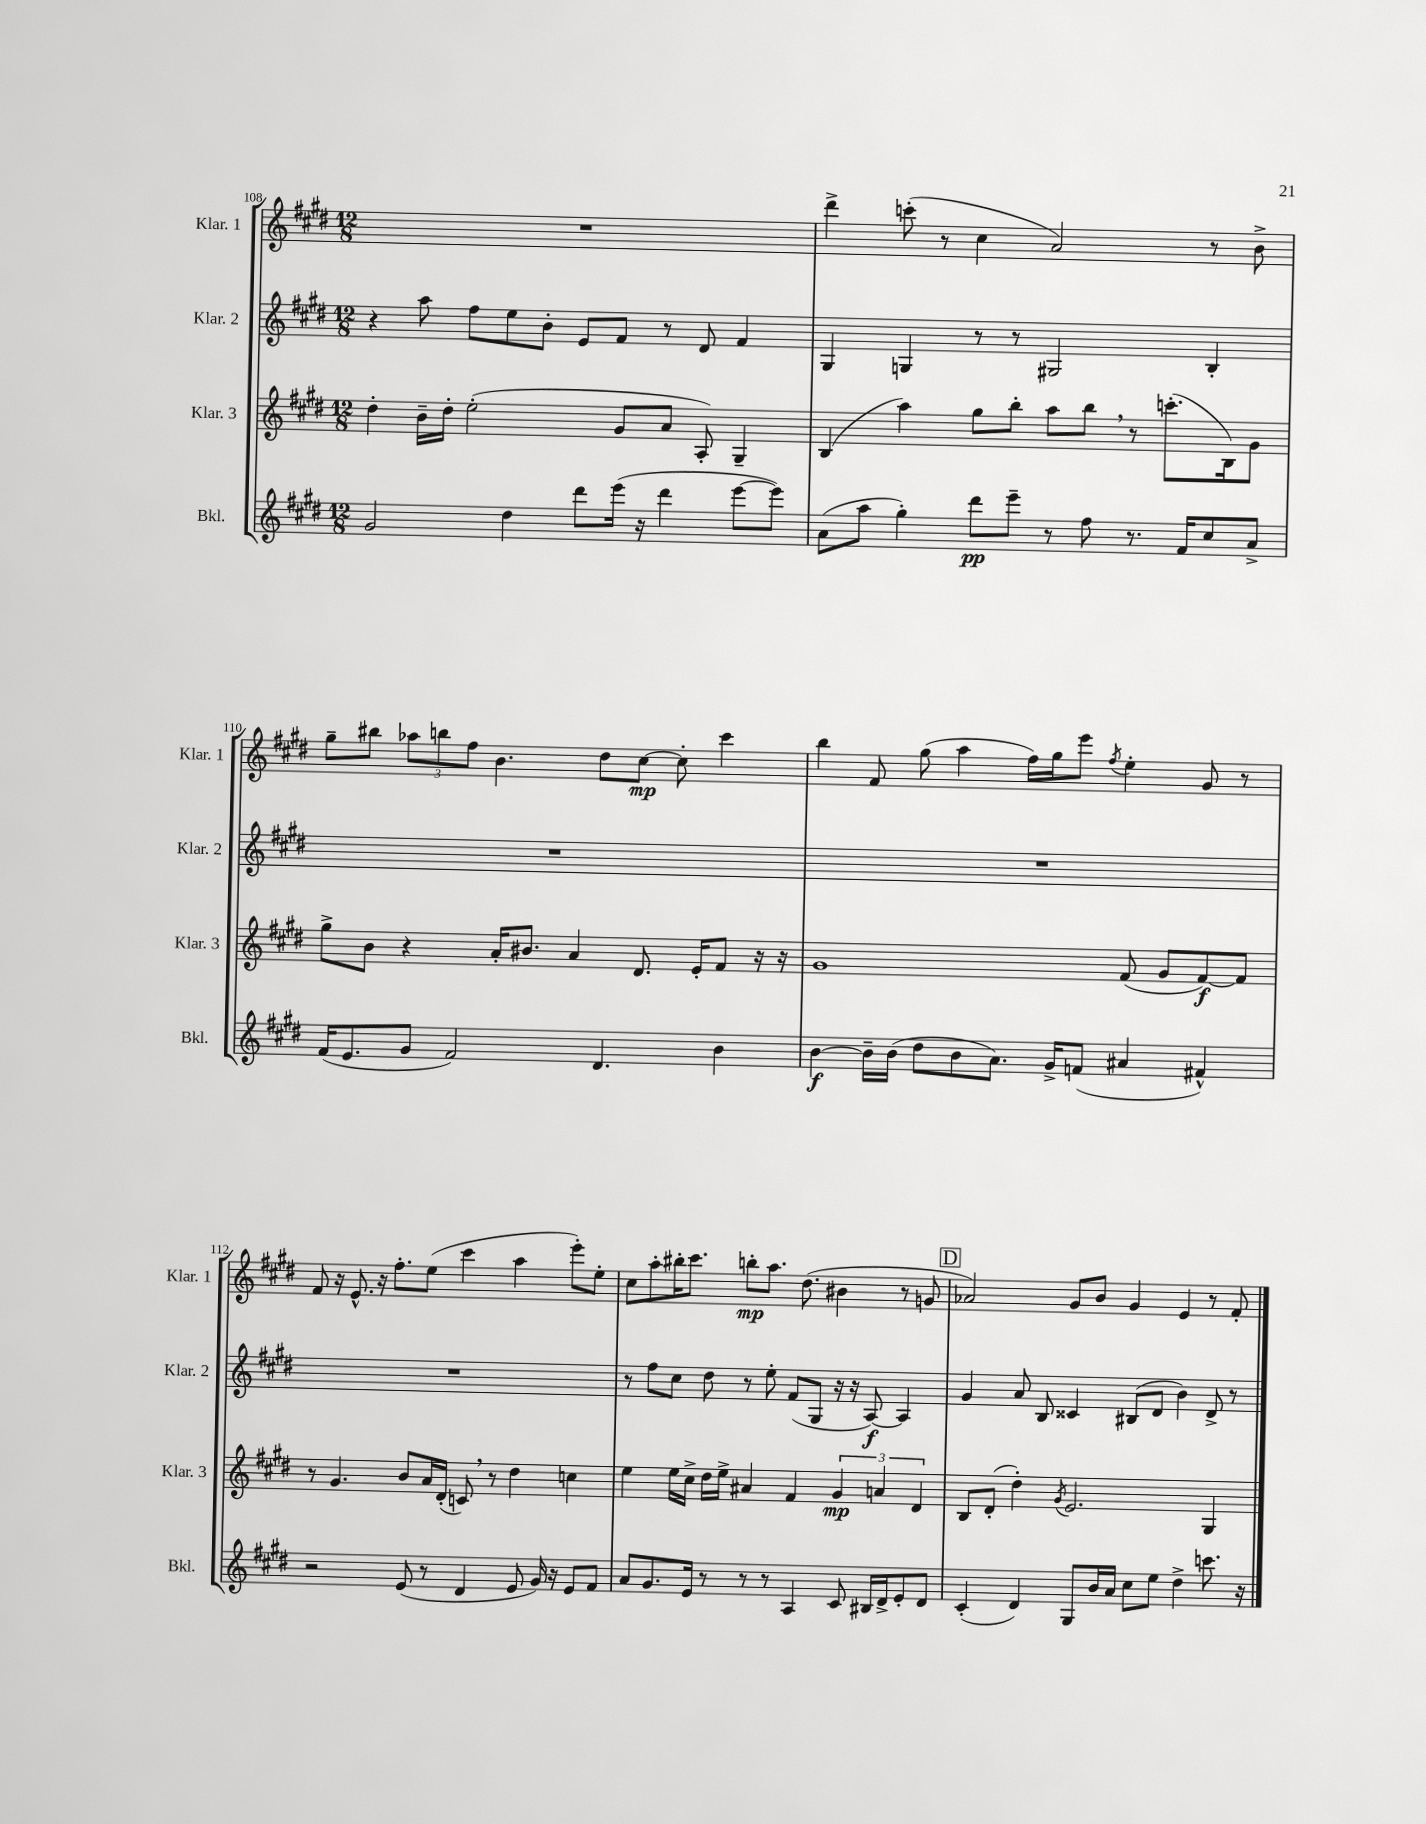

**kern	**kern	**kern	**kern
*staff4	*staff3	*staff2	*staff1
*clefG2	*clefG2	*clefG2	*clefG2
*k[f#c#g#d#]	*k[f#c#g#d#]	*k[f#c#g#d#]	*k[f#c#g#d#]
*M12/8	*M12/8	*M12/8	*M12/8
2g#/	4dd#'\	4r	1.r
.	16b~\LL	8aa\	.
.	16dd#'\JJ	.	.
.	(2ee'\	8ff#\L	.
4dd#\	.	8ee\	.
.	.	8b'\J	.
8ddd#\L	.	8e/L	.
(16eee\Jk	8g#/L	8f#/J	.
16r	.	.	.
4ddd#\	8a/J	8r	.
.	8A'/)	8d#/	.
[8eee\L	4G#~/	4f#/	.
8eee\]J)	.	.	.
=	=	=	=
(8a\L	(4B/	4G#/	4ddd#^\
8aa\J	.	.	.
4gg#'\)	4aa\)	4G/	(8ccc'\
.	.	.	8r
8ddd#\L	8gg#\L	8r	4cc#\
8eee~\J	8bb'\J	8r	.
8r	8aa\L	2G#/	2a/)
8ff#\	8bb\J	.	.
8.r	8r	.	.
.	(8.ccc'\L	.	.
16f#/LK	.	.	.
8cc#/	.	4B'/	8r
.	16B\k)	.	.
8a^/J	8g#\J	.	8b^\
=	=	=	=
(16f#/LK	8gg#^\L	1.r	8gg#~\L
8.e/	.	.	.
.	8b\J	.	8bb#\J
8g#/J	4r	.	12aa-\L
.	.	.	12bb\
2f#/)	.	.	.
.	.	.	12ff#\J
.	16a'/LK	.	4.b\
.	8.b#/J	.	.
.	4a/	.	.
4.d#/	.	.	8dd#\L
.	8.d#/	.	[8cc#\J
.	.	.	8cc#'\]
.	16e'/LK	.	.
4b\	8f#/J	.	4ccc#\
.	16r	.	.
.	16r	.	.
=	=	=	=
[4b\	1g#	1.r	4bb\
16b~\]LL	.	.	8f#/
(16b\JJ	.	.	.
8dd#\L	.	.	(8gg#\
8b\	.	.	4aa\
8.a\J)	.	.	.
.	.	.	16ff#\LL)
16g#^/LK	.	.	16gg#\J
(8f/J	.	.	8eee\J
.	.	.	8qff#/
4a#/	(8f#/	.	4ee'\
.	8g#/L	.	.
4f#^^/)	[8f#/)	.	8g#/
.	8f#/]J	.	8r
=	=	=	=
2r	8r	1.r	8f#/
.	4.g#/	.	16r
.	.	.	8.e^^/
.	.	.	16r
.	.	.	8.ff#'\L
(8e/	8b/L	.	.
8r	16a/L	.	(8ee\J
.	(16d#'/JJ	.	.
4d#/	8c/)	.	4ccc#\
.	8r	.	.
8e/	4dd#\	.	4aa\
16g#/)	.	.	.
16r	.	.	.
8e/L	4cc\	.	8eee'\L)
8f#/J	.	.	8ee'\J
=	=	=	=
8a/L	4ee\	8r	8cc#\L
8.g#/	.	8ff#\L	8aa'\
.	16ee\LL	8cc#\J	16bb#'\K
16e/Jk	16cc#^\JJ	.	8.ccc#\J
8r	16dd#\LL	8dd#\	.
.	16ee^\JJ	.	.
8r	4a#/	8r	8bb'\L
8r	.	8ee'\	8.aa\J
4A/	4f#/	(8f#/L	.
.	.	.	(8.dd#\
.	.	8G#/J	.
8c#/	6g#/	16r	4b#\
.	.	16r	.
16B#/LL	.	[8A/)	.
.	6a/	.	.
16d#^/J	.	.	.
8e'/	.	4A/]	8r
.	6d#/	.	.
8d#/J	.	.	8g/
=	=	=	=
(4c#'/	8B/L	4g#/	2a-/)
.	(8d#'/J	.	.
4d#/)	4dd#'\)	8a/	.
.	.	8B/	.
.	8qg#/	.	.
8G#/L	2.e/	4c##/	8g#/L
16b/L	.	.	8b/J
16a/JJ	.	.	.
8cc#\L	.	(8B#/L	4g#/
8ee\J	.	8d#/J	.
4dd#^\	.	4b\)	4e/
8.ccc\	4G#/	8d#^/	8r
.	.	8r	8f#'/
16r	.	.	.
==	==	==	==
*-	*-	*-	*-
